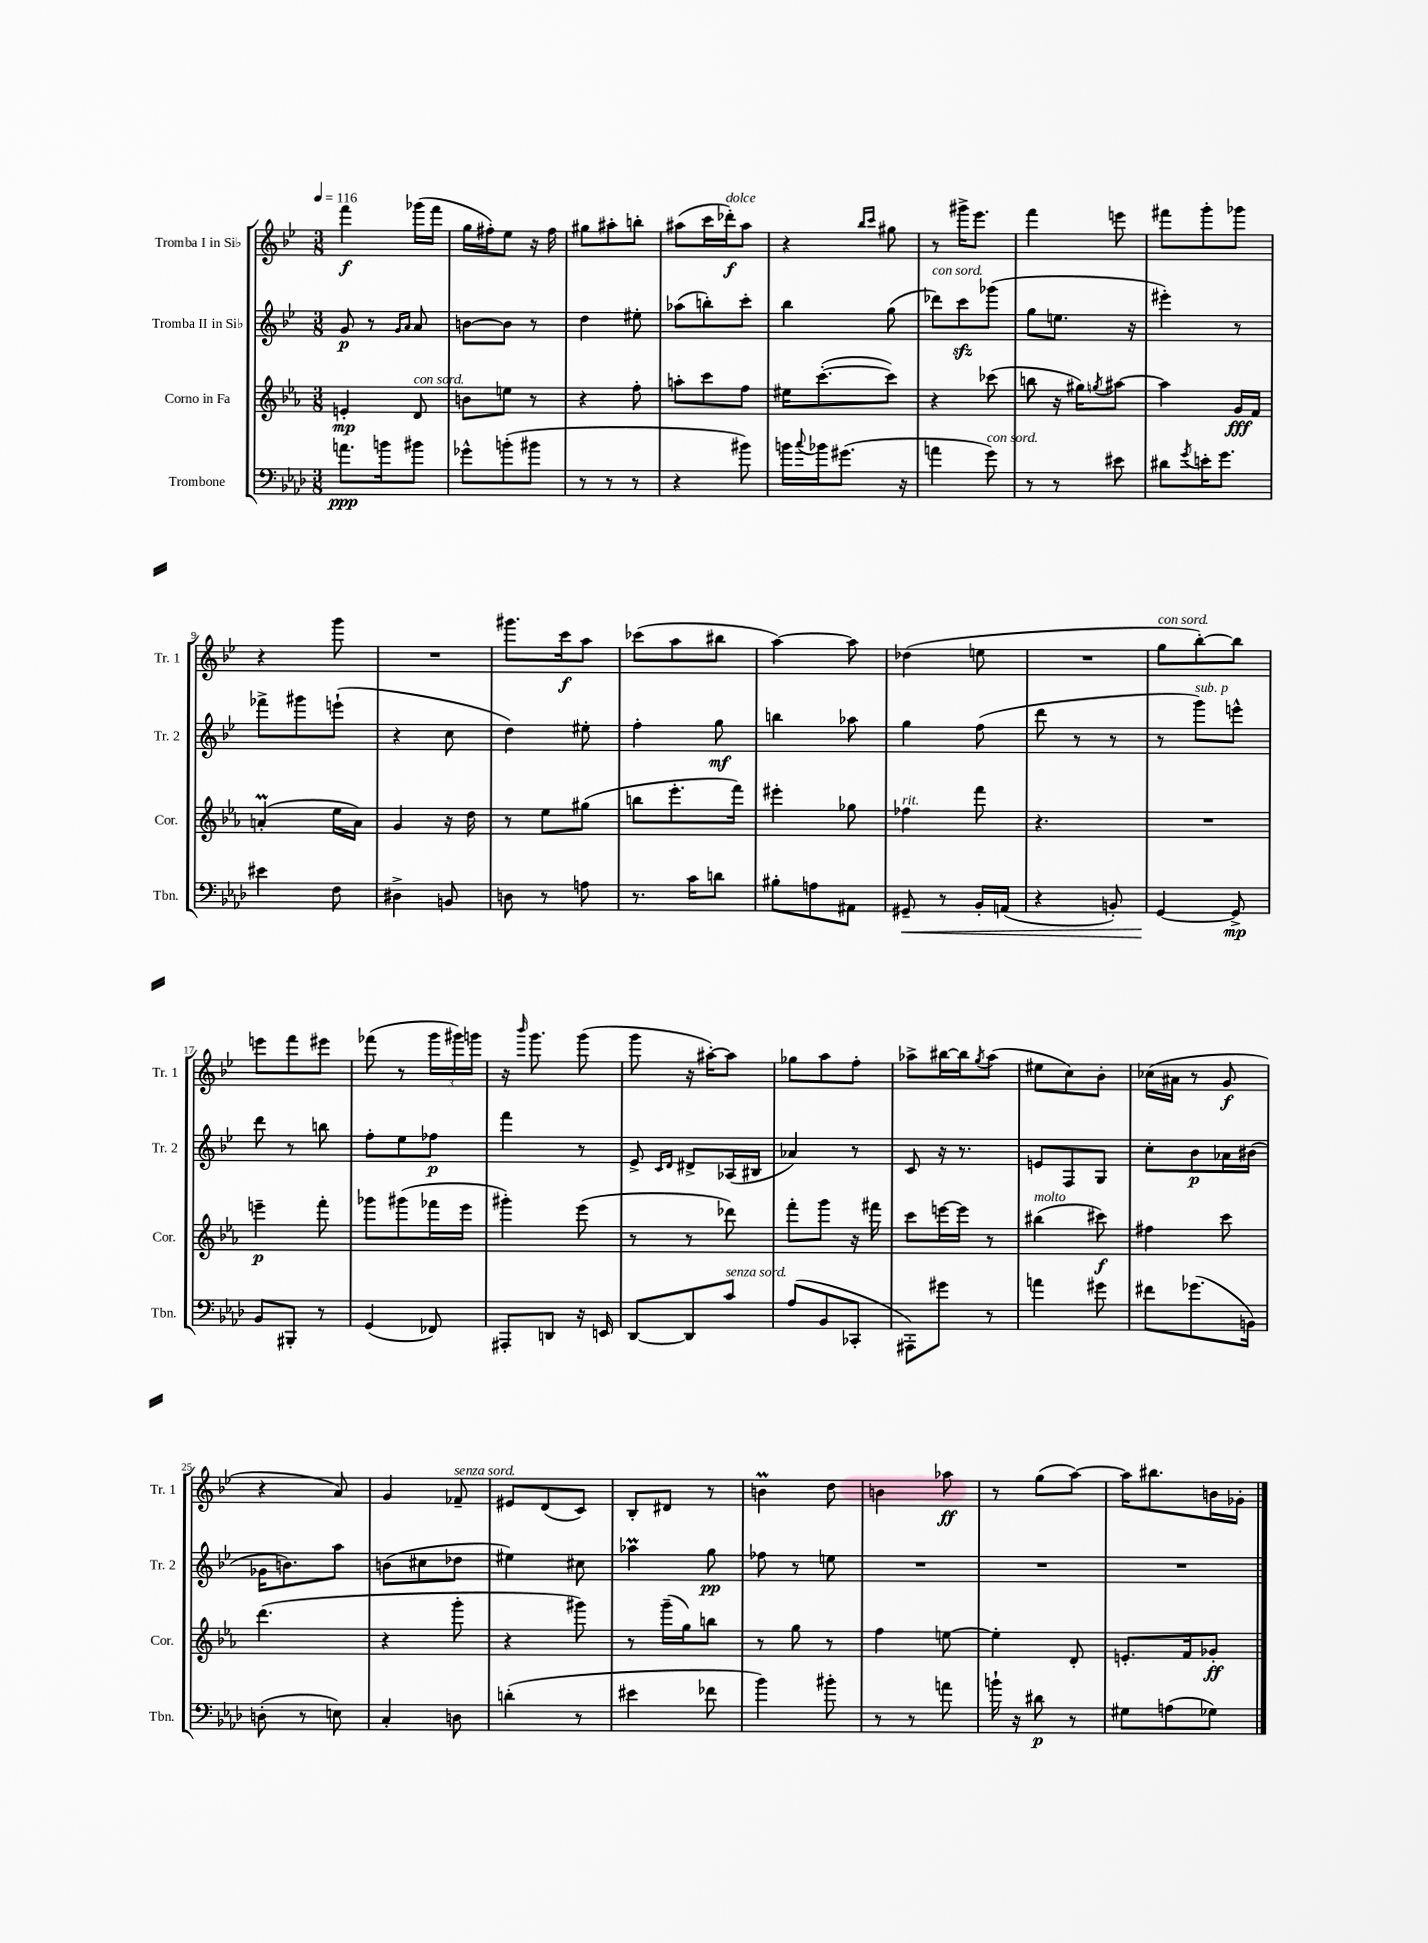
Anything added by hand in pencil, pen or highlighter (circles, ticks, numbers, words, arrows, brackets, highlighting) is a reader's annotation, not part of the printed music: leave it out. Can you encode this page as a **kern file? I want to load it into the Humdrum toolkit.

**kern	**kern	**kern	**kern
*staff4	*staff3	*staff2	*staff1
*clefF4	*clefG2	*clefG2	*clefG2
*k[b-e-a-d-]	*k[b-e-a-]	*k[b-e-]	*k[b-e-]
*M3/8	*M3/8	*M3/8	*M3/8
*MM116	*MM116	*MM116	*MM116
8.a	4e'	8g	4fff
.	.	8r	.
16b	.	.	.
.	.	16qqg	.
.	.	16qqa	.
8b#	8d	8a	(16ggg-
.	.	.	16fff
=	=	=	=
8g-^^	8b	[8b	16gg
.	.	.	16ff#')
(8b'	8ee	8b]	8ee-
8b#	8r	8r	16r
.	.	.	16ff#
=	=	=	=
8r	4r	4dd	8gg#
8r	.	.	8aa#'
8r	8ff'	8ee#'	8bb'
=	=	=	=
4r	8aa'	(8aa-	(8aa#
.	8ccc	8bb')	16ccc
.	.	.	16ddd-')
8b#)	8ff	8ccc'	8aa#
=	=	=	=
16b	16ee#	4bb-	4r
8qqcc	.	.	.
16b-	([8.ccc'	.	.
(8.g#	.	.	.
.	.	.	16qqbb-
.	.	.	16qqccc
.	8ccc])	(8gg	8gg#
16r	.	.	.
=	=	=	=
4a	4r	8ddd-)	8r
.	.	8ccc	16ggg#^
.	.	.	8.eee-
8g)	(8ccc-	(8ggg-	.
=	=	=	=
8r	8bb	8gg	4fff
8r	16r	8.ee	.
.	16gg#)	.	.
.	8qgg	.	.
8e#	[8aa#	.	8eee
.	.	16r	.
=	=	=	=
8d#	4aa#]	4eee#')	8fff#
8qg	.	.	.
16e'	.	.	8ggg'
8.g	.	.	.
.	16g	8r	8ggg-
.	16f	.	.
=	=	=	=
4e#	(4a'	8fff-^	4r
.	.	8ggg#	.
8F	16ee-	(8eee`	8ggg
.	16a)	.	.
=	=	=	=
4D#^	4g	4r	4.r
8BB	16r	8cc	.
.	16dd	.	.
=	=	=	=
8D	8r	4dd)	8.ggg#
8r	8ee-	.	.
.	.	.	16ccc
8A	(8gg#	8ee#'	8aa
=	=	=	=
8.r	8bb	4ff'	(8ccc-
.	8.eee-'	.	8aa
16c	.	.	.
8d	.	8gg	8bb#
.	16fff)	.	.
=	=	=	=
8B#'	4eee#'	4bb	[4aa)
8A	.	.	.
8AA#	8gg-	8aa-	8aa]
=	=	=	=
8GG#~	4ff-	4gg	(4dd-
8r	.	.	.
16BB-'	8fff	(8ff	8ee
(16AA	.	.	.
=	=	=	=
4r	4.r	8ddd	4.r
.	.	8r	.
8BB')	.	8r	.
=	=	=	=
[4GG	4.r	8r	8gg
.	.	8ggg)	[8bb-')
8GG^]	.	8eee^^	8bb-]
=	=	=	=
8BB-	4eee~	8ddd	8eee
8BBB#'	.	8r	8fff
8r	8fff'	8bb	8eee#
=	=	=	=
(4GG	8ggg-	8ff'	(8fff-
.	(8ggg#	8ee-	8r
8FF-)	16fff-	8ff-	24ggg
.	.	.	24ggg#)
.	16eee-	.	.
.	.	.	24ggg
=	=	=	=
8AAA#'	4ggg#')	4fff	16r
.	.	.	16qqbbb-
.	.	.	8.ggg
8DD	.	.	.
16r	(8eee-	8r	(8ggg
16EE	.	.	.
=	=	=	=
[8DD-	8r	8e-^	8ggg
.	.	16qqc	.
.	.	16qqd	.
8DD-]	8r	8d#^	16r
.	.	.	[16aa#')
8c	8ddd-)	(16A-	8aa#]
.	.	16B#	.
=	=	=	=
(8A-	8fff'	4a-)	8gg-
8BB-	8ggg	.	8aa
8CC-'	16r	8r	8ff'
.	16fff#	.	.
=	=	=	=
8AAA#')	8ccc	8c	8aa-^
8g#	[16eee	16r	[16bb#
.	16eee]	8.r	16bb#]
.	.	.	8qgg
8r	8r	.	(8aa-
=	=	=	=
4a	(4bb#	8e	8ee#
.	.	8F	8cc)
8g#	8ccc#)	8G	8b-'
=	=	=	=
8f#	4ff#	8cc'	(16cc-
.	.	.	16a#
(8.g-	.	8b-	8r
.	8ccc	16a-	8g
16BB)	.	(16b#	.
=	=	=	=
(8D'	(4.ddd	16g-	4r
.	.	8.b)	.
8r	.	.	.
8E)	.	8aa	8a)
=	=	=	=
4C'	4r	(8b	4g
.	.	8cc#	.
8D	8ggg'	8dd-	8f-~
=	=	=	=
(4d'	4r	4ee#)	8e#
.	.	.	(8d
8r	8ggg#)	8cc#	8c)
=	=	=	=
4e#	8r	4aa-	8B-'
.	(16ggg~	.	8d#
.	16gg)	.	.
8f-	8bb	8gg	8r
=	=	=	=
4b-)	8r	8ff-	4b
.	8gg	8r	.
8b#'	8r	8ee	8dd
=	=	=	=
8r	4ff	4.r	4b
8r	.	.	.
8a	[8ee	.	8aa-
=	=	=	=
16b`	4ee']	4.r	8r
16r	.	.	.
8d#	.	.	(8gg
8r	8d'	.	[8aa)
=	=	=	=
8G#	8.e'	4.r	16aa]
.	.	.	8.bb#
(8A	.	.	.
.	16f	.	.
8G-)	8g-'	.	16b
.	.	.	16g-'
==	==	==	==
*-	*-	*-	*-
